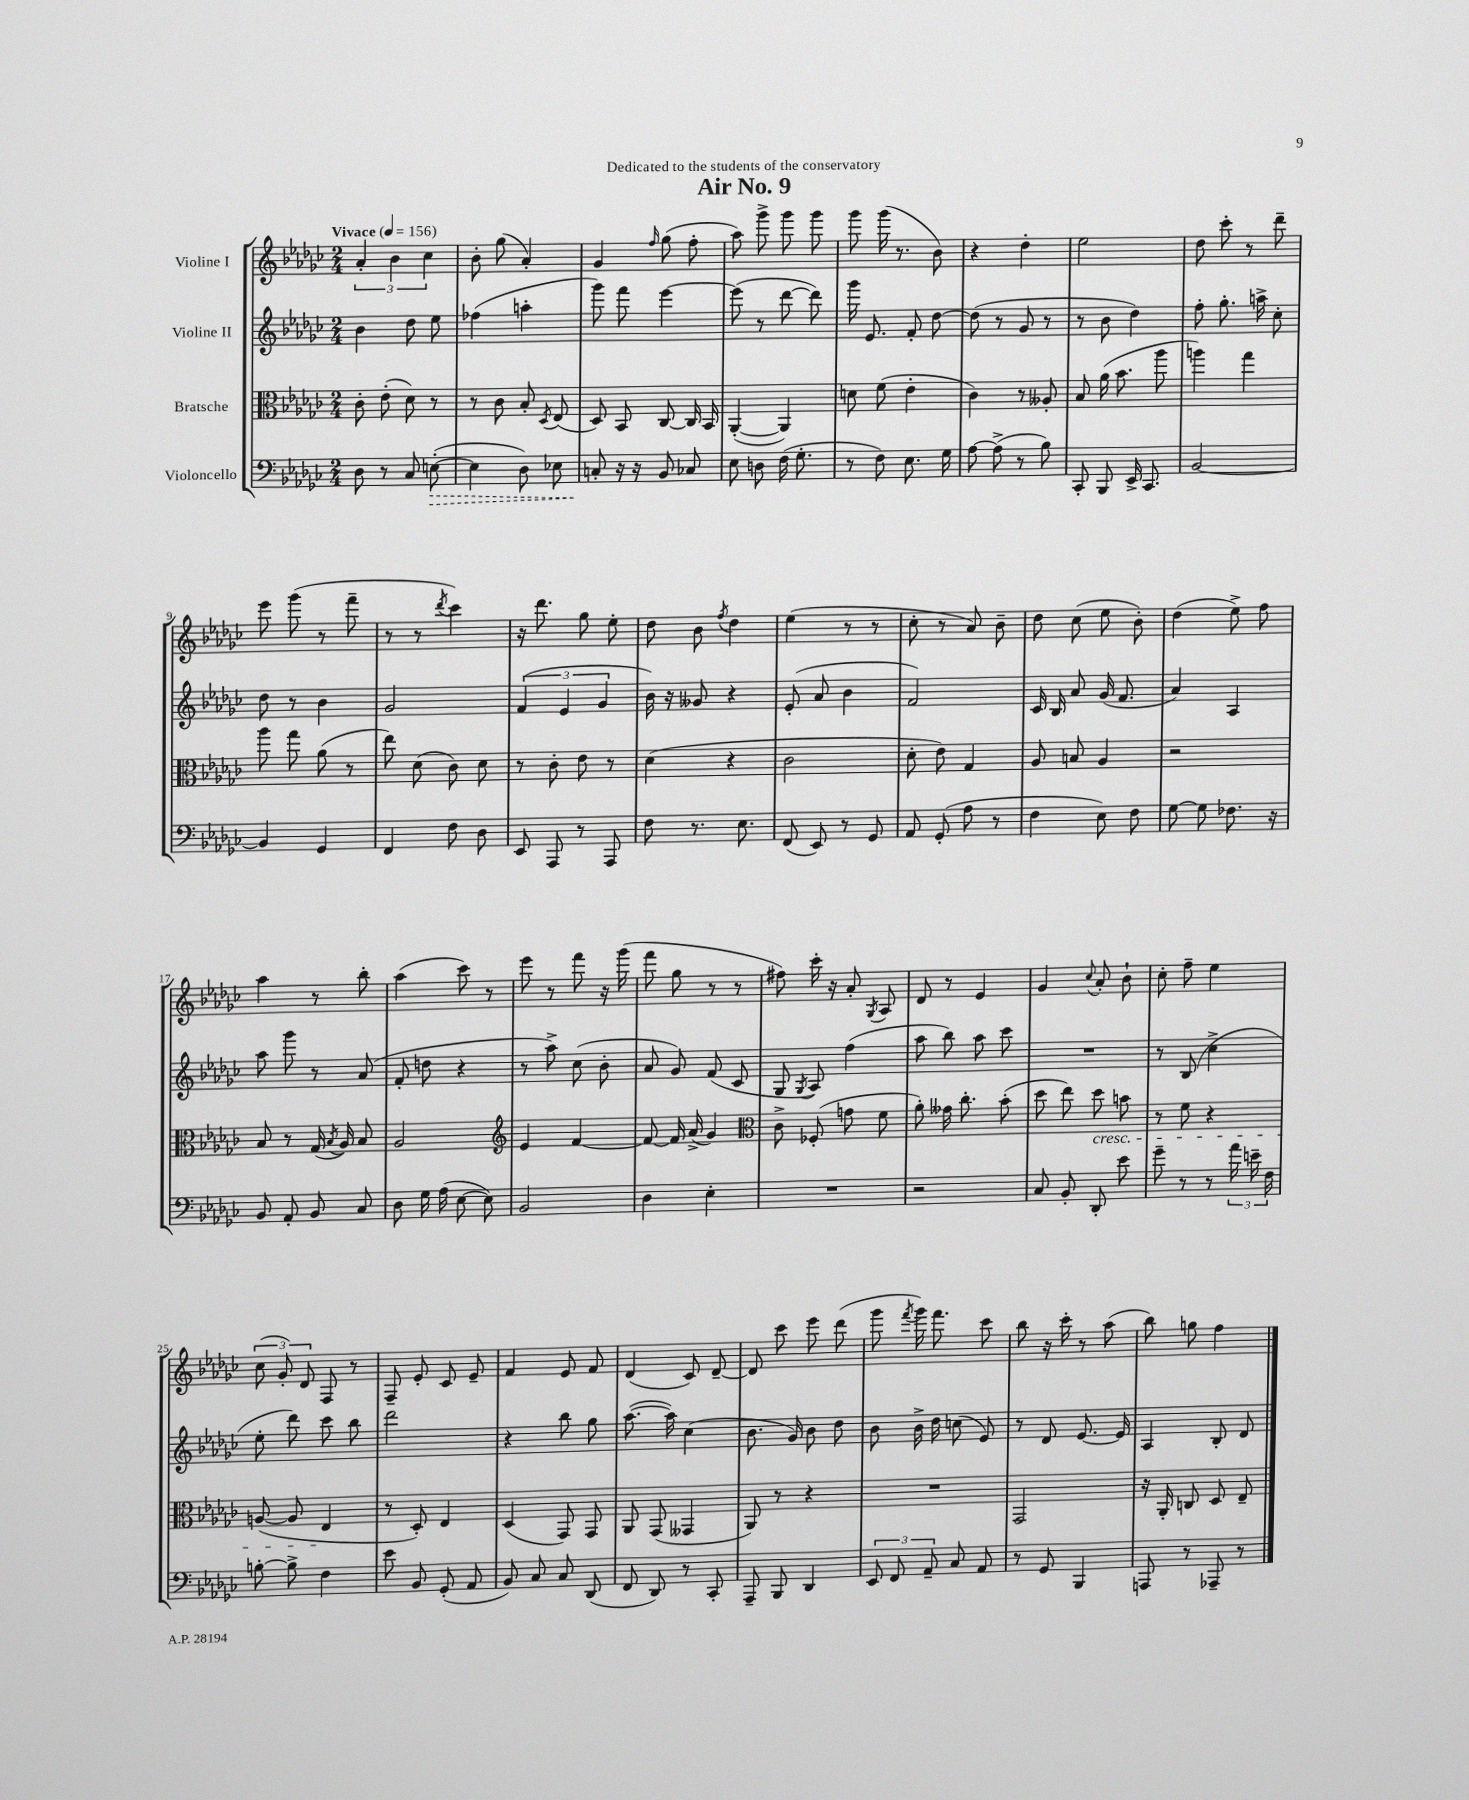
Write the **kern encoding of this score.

**kern	**kern	**kern	**kern
*staff4	*staff3	*staff2	*staff1
*clefF4	*clefC3	*clefG2	*clefG2
*k[b-e-a-d-g-c-]	*k[b-e-a-d-g-c-]	*k[b-e-a-d-g-c-]	*k[b-e-a-d-g-c-]
*M2/4	*M2/4	*M2/4	*M2/4
*MM156	*MM156	*MM156	*MM156
8D-	8c-'	4b-	6a-'
8r	(8e-'	.	.
.	.	.	6b-
8C-	8d-)	8dd-	.
.	.	.	6cc-
([8E'	8r	8ee-	.
=	=	=	=
4E]	8r	(4ff-	8b-'
.	8c-	.	(8gg-
8D-)	8B-'	4aa'	4a-')
.	8qD-	.	.
8E-	(8E-	.	.
=	=	=	=
8C'	8D-)	8ggg-)	4g-
16r	8BB-	8fff	.
16r	.	.	.
.	.	.	16qqff
8BB-	[8C-	[4eee-	(8gg-
8C-	16C-]	.	8ff'
.	16BB-	.	.
=	=	=	=
8E-	([4AA-'	(8eee-]	8aa-)
8D	.	8r	8ggg-^
(16F	4AA-])	[8ddd-	8ggg-
8.G-'	.	.	.
.	.	8ddd-])	8ggg-
=	=	=	=
8r	8d	16ggg-	8ggg-
.	.	8.e-	.
8F)	(8f	.	(16ggg-
.	.	.	8.r
8.E-	4e-'	8f'	.
.	.	[8dd-	8b-)
16G-	.	.	.
=	=	=	=
[8A-	4c-)	(8dd-]	4r
(8A-^]	.	8r	.
8r	8r	8g-	4dd-'
8B-)	8A--'	8r	.
=	=	=	=
8CC-'	8B-	8r	2ee-
8BBB-	(16a-	8b-	.
.	8.b-	.	.
16EE-^	.	4dd-)	.
8.CC-	.	.	.
.	8aa-	.	.
=	=	=	=
[2BB-	4aa)	8ff'	8dd-
.	.	8.gg-'	8ccc-'
.	4gg-	.	8r
.	.	16aa^	.
.	.	8cc-'	8ddd-~
=	=	=	=
4BB-]	8aa-	8dd-	8eee-
.	8gg-	8r	(8ggg-
4GG-	(8a-	4b-	8r
.	8r	.	8fff~
=	=	=	=
4FF	8ee-)	2g-	8r
.	(8d-	.	8r
.	.	.	8qddd-
8F	8c-)	.	4ccc-)
8D-	8d-	.	.
=	=	=	=
8EE-	8r	(6f	16r
.	.	.	8.ddd-
8AAA-	8c-'	.	.
.	.	6e-	.
8r	8e-	.	8gg-
.	.	6g-	.
8AAA-	8r	.	8ee-'
=	=	=	=
8F	(4d-	16b-)	8dd-
.	.	16r	.
8.r	.	8g--	8b-
.	.	.	8qff
.	4r	4r	4dd-
8.E-	.	.	.
=	=	=	=
(8FF	2c-	(8e-'	(4ee-
8EE-)	.	8a-	.
8r	.	4b-	8r
8GG-	.	.	8r
=	=	=	=
8AA-	8d-'	2f)	8cc-'
(8GG-'	8e-)	.	8r
8A-	4G-	.	8a-)
8r	.	.	8b-~
=	=	=	=
4F	8A-	16c-	8dd-
.	.	16B-	.
.	8B	8a-	(8cc-
8E-)	4A-	(16g-	8ee-
.	.	8.f	.
8F	.	.	8b-')
=	=	=	=
[8G-	2r	4a-)	(4dd-
8G-]	.	.	.
8.F-	.	4A-	8ee-^)
.	.	.	8ff
16r	.	.	.
=	=	=	=
8BB-	8B-	8aa-	4aa-
8AA-'	8r	8ggg-	.
8BB-	(16G-	8r	8r
.	8qB-	.	.
.	16A-)	.	.
8C-	8B-	(8a-	8bb-'
=	=	=	=
8D-	2A-	8f'	(4aa-
16G-	.	8dd	.
(16A-	.	.	.
[8E-	.	4r	8ccc-)
8E-])	.	.	8r
=	=	=	=
*	*clefG2	*	*
2BB-	4e-	8r	8eee-
.	.	8aa-^)	8r
.	[4f	(8cc-	8fff
.	.	8b-'	16r
.	.	.	(16ggg-
=	=	=	=
4D-	8f_	8a-	8fff
.	16f]	8g-)	8gg-
.	(16a-^	.	.
4E-'	4g-)	(8f	8r
.	.	8c-	8r
=	=	=	=
*	*clefC3	*	*
2r	8c-^	8G-	8ff#)
.	.	8qG-	.
.	(8F-'	8A-)	16ccc-'
.	.	.	16r
.	8g	(4ff	8a-'
.	.	.	8qG-
.	8f	.	8A-
=	=	=	=
2r	8a-')	8aa-	8d-
.	16g--	8bb-)	8r
.	8.cc-'	.	.
.	.	8aa-	4e-
.	(8b-'	8ccc-	.
=	=	=	=
8C-	8dd-	2r	4g-
8BB-'	8ee-)	.	.
.	.	.	8qqcc-
8DD-'	8dd-	.	8a-'
8e-	8b	.	8b-`
=	=	=	=
8g-~	8r	8r	8cc-'
8r	8f	(8B-	8ff~
8r	4r	4cc-^	4ee-
24a-	.	.	.
24e~	.	.	.
24F	.	.	.
=	=	=	=
[8B'	([8A	8ee-'	(12cc-
.	.	.	12g-')
8B^]	8A]	8ddd-)	.
.	.	.	12d-
4F	4E-	8ccc-	8F
.	.	8bb-	8r
=	=	=	=
8e-	8r	2ddd-	8F~
8BB-	8D-')	.	8e-'
(8GG-'	4E-	.	8c-
8AA-	.	.	8e-~
=	=	=	=
8BB-)	(4D-	4r	4f
8C-	.	.	.
8C-	8GG-)	8bb-	8e-
(8DD-	8GG-	8gg-	8f
=	=	=	=
8FF	8AA-	([8.aa-	(4d-
8DD-)	(8GG-	.	.
.	.	16aa-])	.
8r	4GG--	(4cc-	8c-)
8CC-'	.	.	[8d-~
=	=	=	=
8AAA-~	8AA-)	8.b-	8d-]
8BBB-	8r	.	8ccc-
.	.	16g-)	.
4DD-	4r	8b-	8eee-
.	.	8dd-	(8ddd-
=	=	=	=
12EE-	2r	8b-	8ggg-
12FF	.	.	.
.	.	.	8qfff
.	.	16b-^	16ggg-)
12AA-~	.	.	.
.	.	16dd-	8.fff
8C-	.	(8cc	.
8AA-	.	8e-)	8ccc-
=	=	=	=
8r	2GG-	8r	8bb-
8GG-	.	8d-	16r
.	.	.	16ccc-'
4BBB-	.	[8.e-	8r
.	.	.	(8aa-
.	.	16e-]	.
=	=	=	=
8AAA	16r	4A-	8bb-)
.	16AA-'	.	.
8r	8C	.	8gg
8AAA-~	8D-	8B-'	4ff
8r	8E-~	8d-	.
==	==	==	==
*-	*-	*-	*-
